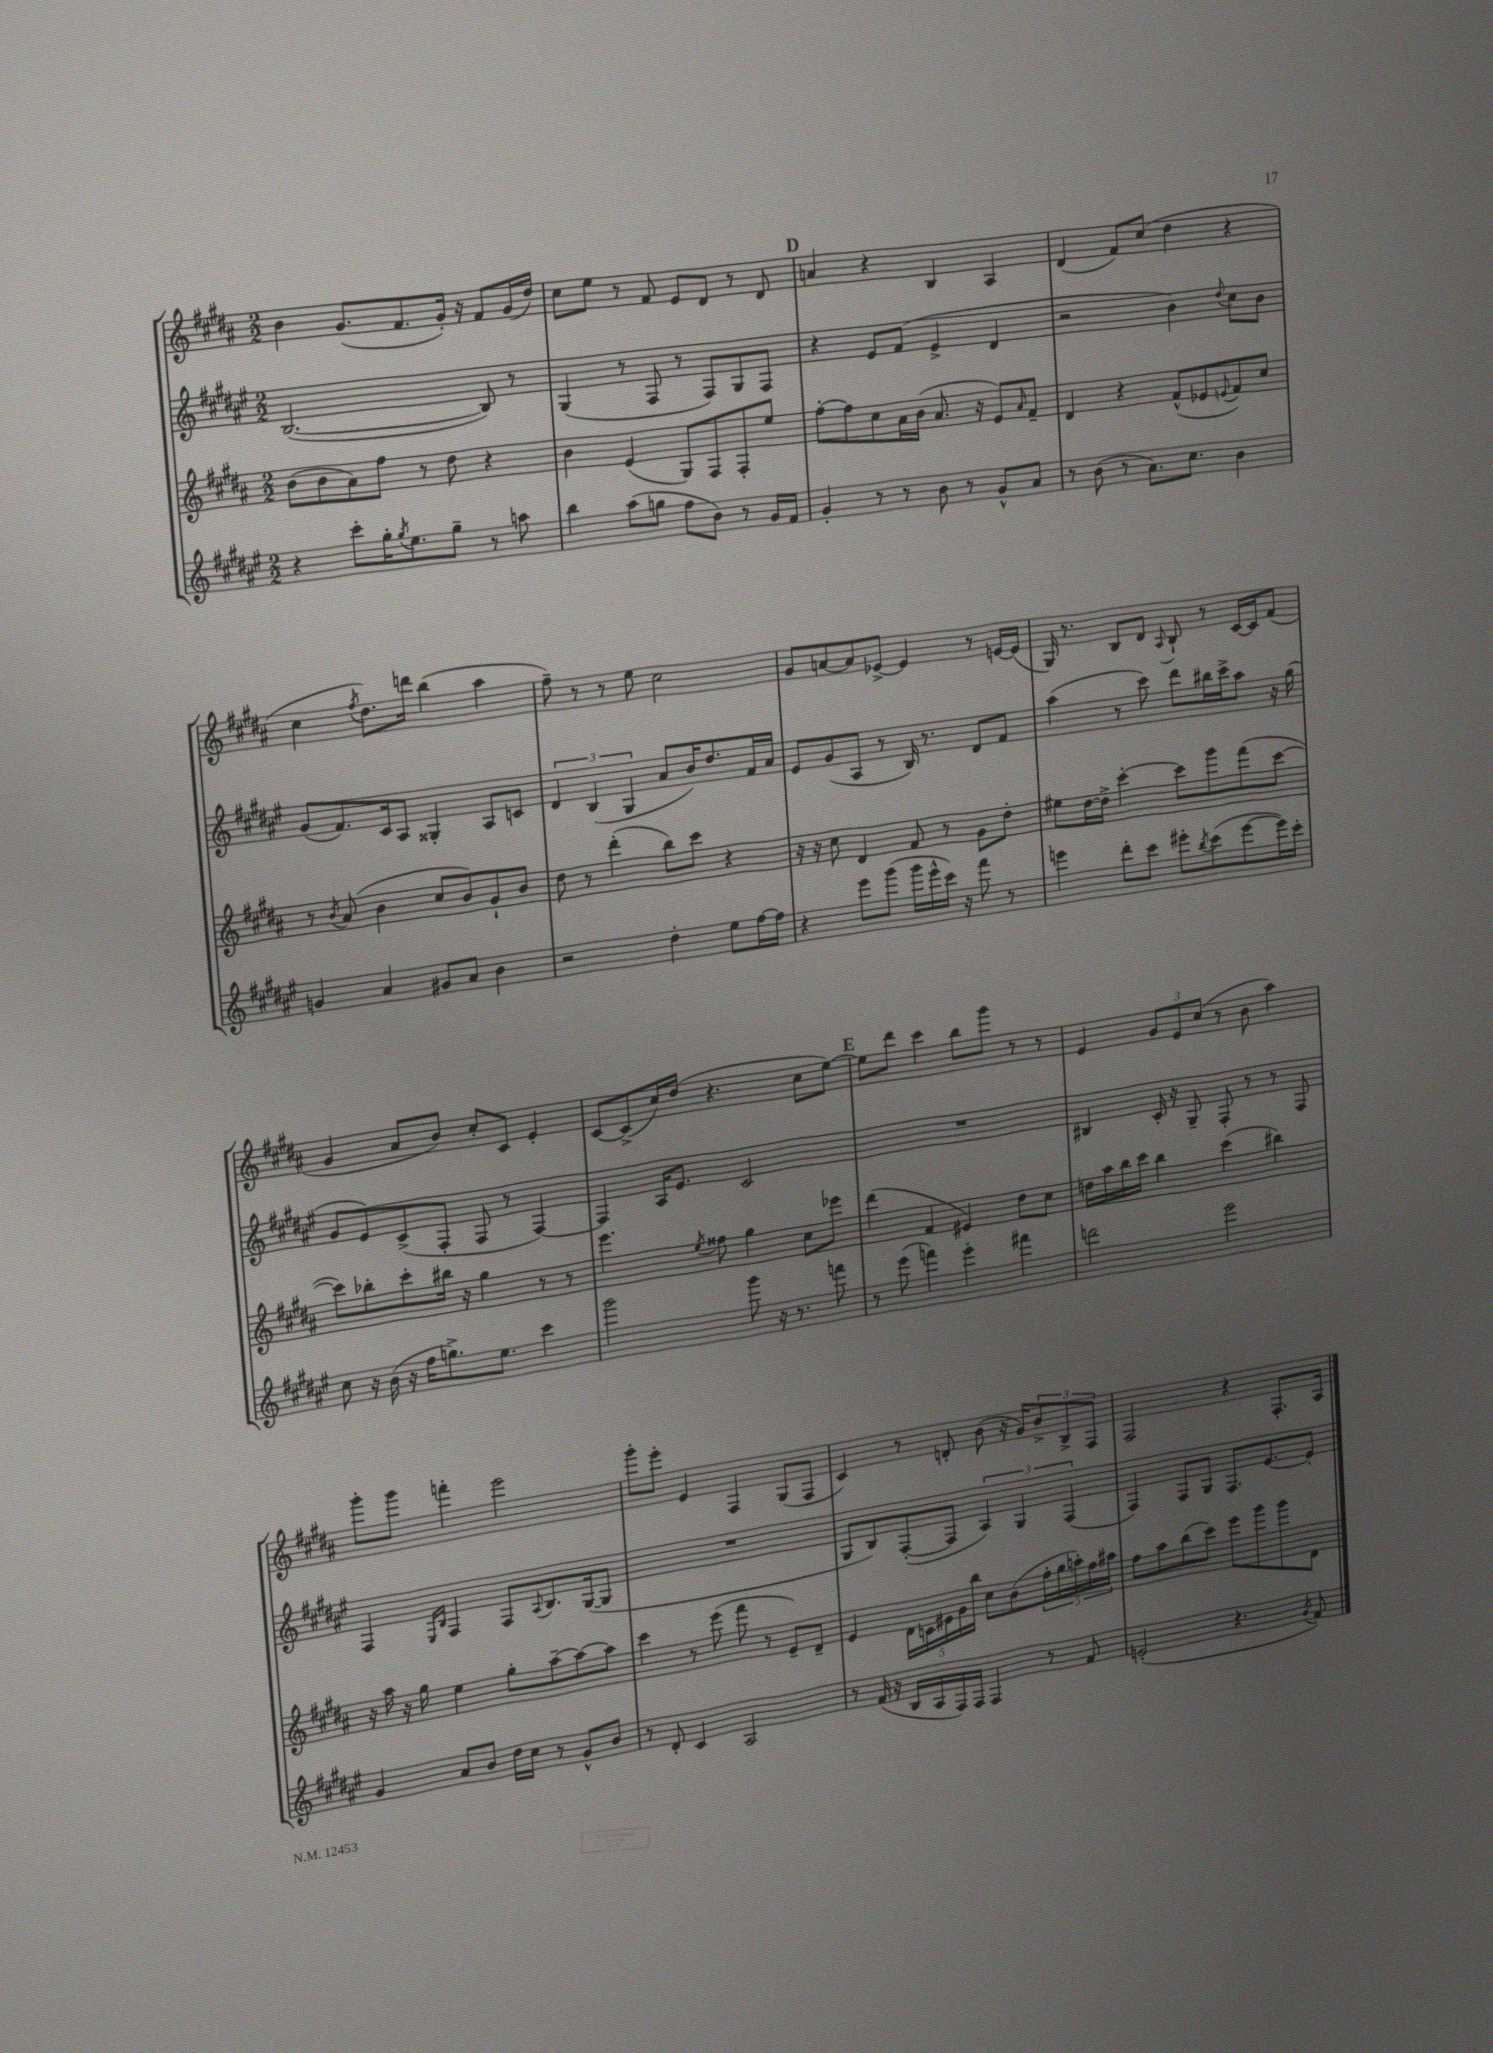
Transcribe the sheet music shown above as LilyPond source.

<<
\new StaffGroup <<
\new Staff = "s0" {
    \clef treble \key b \major \numericTimeSignature \time 2/2
    b'4 gis'8.( fis'8. gis'16-.) r16 fis'8 gis'16( dis''16) |
    cis''8 e''8 r8 fis'8 e'8 dis'8 r8 dis'8 |
    \mark \markup { \bold "D" } a'4 r4 b4 ais4 |
    dis'4( fis'8) cis''8( dis''4 r4 |
    cis''4 \acciaccatura { fis''8 } dis''8.) d'''16 b''4( ais''4 |
    fis''8--) r8 r8 e''8 cis''2 |
    gis'8 a'8~ a'8 ees'8~-> ees'4 r8 e'16~ e'16( |
    gis16) r8. b8 dis'8 \appoggiatura { ais8 } b8-! r8 cis'16~ cis'16 fis'8( |
    gis'4 ais'8 b'8) cis''8-. cis'8 e'4-. |
    cis'8~ cis'8->( cis''16) dis''16( r4. cis''8 e''8~) |
    \mark \markup { \bold "E" } e''8 dis'''8 cis'''4 b''8 gis'''8 r8 r8 |
    e'4 \tuplet 3/2 { gis'8 e'8 cis''8( } r8 b'8 ais''4) |
    gis'''8-. gis'''8 f'''4-. e'''2 |
    gis'''8-. e'''8-. e'4 fis4 gis8( fis8 |
    cis'4) r8 d'8-. b'8( r16 gis'16) \tuplet 3/2 { b'8-> b8-> fis8 } |
    fis2 r4 fis8.-. ais16 \bar "|." |
}
\new Staff = "s1" {
    \clef treble \key fis \major \numericTimeSignature \time 2/2
    b2.~( b8) r8 |
    gis4( r8 fis8 r8 fis8) gis8 fis8 |
    \mark \markup { \bold "D" } r4 eis'8 fis'8( eis'4-> dis'4 |
    r2 b'4) \appoggiatura { dis''8 } cis''8 b'8 |
    gis'8( fis'8.) cis'16 ais8 gisis4-. ais8 c'8 |
    \tuplet 3/2 { dis'4 b4( gis4 } ais'8 b'16) dis''8. fis'16 ais'16 |
    eis'8 gis'8( ais8 r8 b16) r8. dis'8 fis'8 |
    ais''4( r8 cis'''8) dis'''8 bis''16 cis'''16-> ais''8 r16 gis''16( |
    gis'8 eis'8) cis'8->( fis8-. fis8 r8 fis4~) |
    fis4 ais16 eis'8. cis'2 |
    \mark \markup { \bold "E" } R1 |
    bis4 cis'16-. r16 gis8-- fis8-. r8 r8 fis8 |
    fis4 \grace { eis16 b16 } fis4 fis8 \appoggiatura { ais8 } b8. gis16~( gis8 |
    R1 |
    gis8 b8) fis8~-.( fis8 \tuplet 3/2 { ais4) gis4 fis4( } |
    fis4) fis8 gis8 fis8. eis'8.~ eis'8-. \bar "|." |
}
\new Staff = "s2" {
    \clef treble \key b \major \numericTimeSignature \time 2/2
    b'8( b'8 ais'8) fis''8 r8 dis''8 r4 |
    b'4 e'4( gis8) fis8 fis8-. e''8 |
    \mark \markup { \bold "D" } fis''8~-. fis''8 cis''8 ais'16 b'16( ais'8. r16 e'8) \grace { ais'16 } fis'8-- |
    dis'4 r4 fis'8-^( ees'8 \appoggiatura { e'8 } fis'8) cis''8 |
    r8 \acciaccatura { b'8 } ais'8( b'4 cis''8 b'8) gis'8-! b'8 |
    dis''8 r8 dis'''4-.( b''8) cis'''8 r4 |
    r16 r16 cis''8 dis'4 fis'8 r8 gis'8 dis''8-. |
    eis''8 dis''16~ dis''16-> cis'''4~-. cis'''8 gis'''8 fis'''8( cis'''8~ |
    cis'''8) bes''8-. cis'''8-. bis''16 r16 gis''4 r8 r8 |
    e'''4. \acciaccatura { e''8 } fisis''8 gis''4 cis''8 ees'''8 |
    \mark \markup { \bold "E" } dis'''4( fis'4 eis'4) dis''8 cis''8 |
    d''16 ais''16 b''16 cis'''16 b''4 cis'''4( bis''4) |
    r16 ais''16 r16 gis''16 e''4 gis''8-. ais''8~-- ais''8~ ais''8 |
    cis'''4 r8 e'''8( fis'''8 r8 e'8--) dis'8-- |
    e'4 \tuplet 5/4 { dis'16 c'16 eis'16 gis'16 b''16 } cis''8 b'8( \tuplet 5/4 { fis''16-. gis''16 a''16-.) fis''16 ais''16 } |
    fis''8 ais''8 b''8( cis'''8) e'''8 gis'''8 gis'''8 dis'8 \bar "|." |
}
\new Staff = "s3" {
    \clef treble \key fis \major \numericTimeSignature \time 2/2
    r4 cis'''8-. gis''16-. \acciaccatura { gis''8 } eis''8. gis''8-- r8 a''8 |
    b''4 ais''8( g''8 fis''8 b'8) r8 gis'16 fis'16 |
    \mark \markup { \bold "D" } gis'4-. r8 r8 b'8 r8 gis'8-^ ais'8 |
    r8 b'8( r8 ais'8.) cis''8. b'4 |
    g'4 ais'4 gis'8 ais'8 b'4 |
    r2 dis''4-. eis''8 fis''16~ fis''16 |
    r4 eis'''8 gis'''8( gis'''16 eis'''16-^ cis'''16) r16 fis'''8 r8 |
    e'''4 dis'''8-. cis'''8 eis'''8-. \acciaccatura { b''8 } cis'''8( eis'''8~ eis'''16) cis'''16-. |
    cis''8 r16 b'16( r16 fis''16 g''8.->) eis''8. cis'''4 |
    gis'''2 gis'''8 r16 r8. f'''8 |
    \mark \markup { \bold "E" } r8 eis'''8( f'''4) eis'''4-. fis'''4 |
    d'''2 eis'''2 |
    gis'4 ais'8 b'8 dis''16 cis''16 r8 gis'8-^ b'8 |
    r8 dis'8-. cis'4 ais2 |
    r8 fis'16( r16 b16 ais16 fis16) fis16 fis4 r8 fis'8 |
    e'2-.( r4. \acciaccatura { gis'8 } fis'8) \bar "|." |
}
>>
>>
\layout { \context { \Score \remove "Bar_number_engraver" } }
